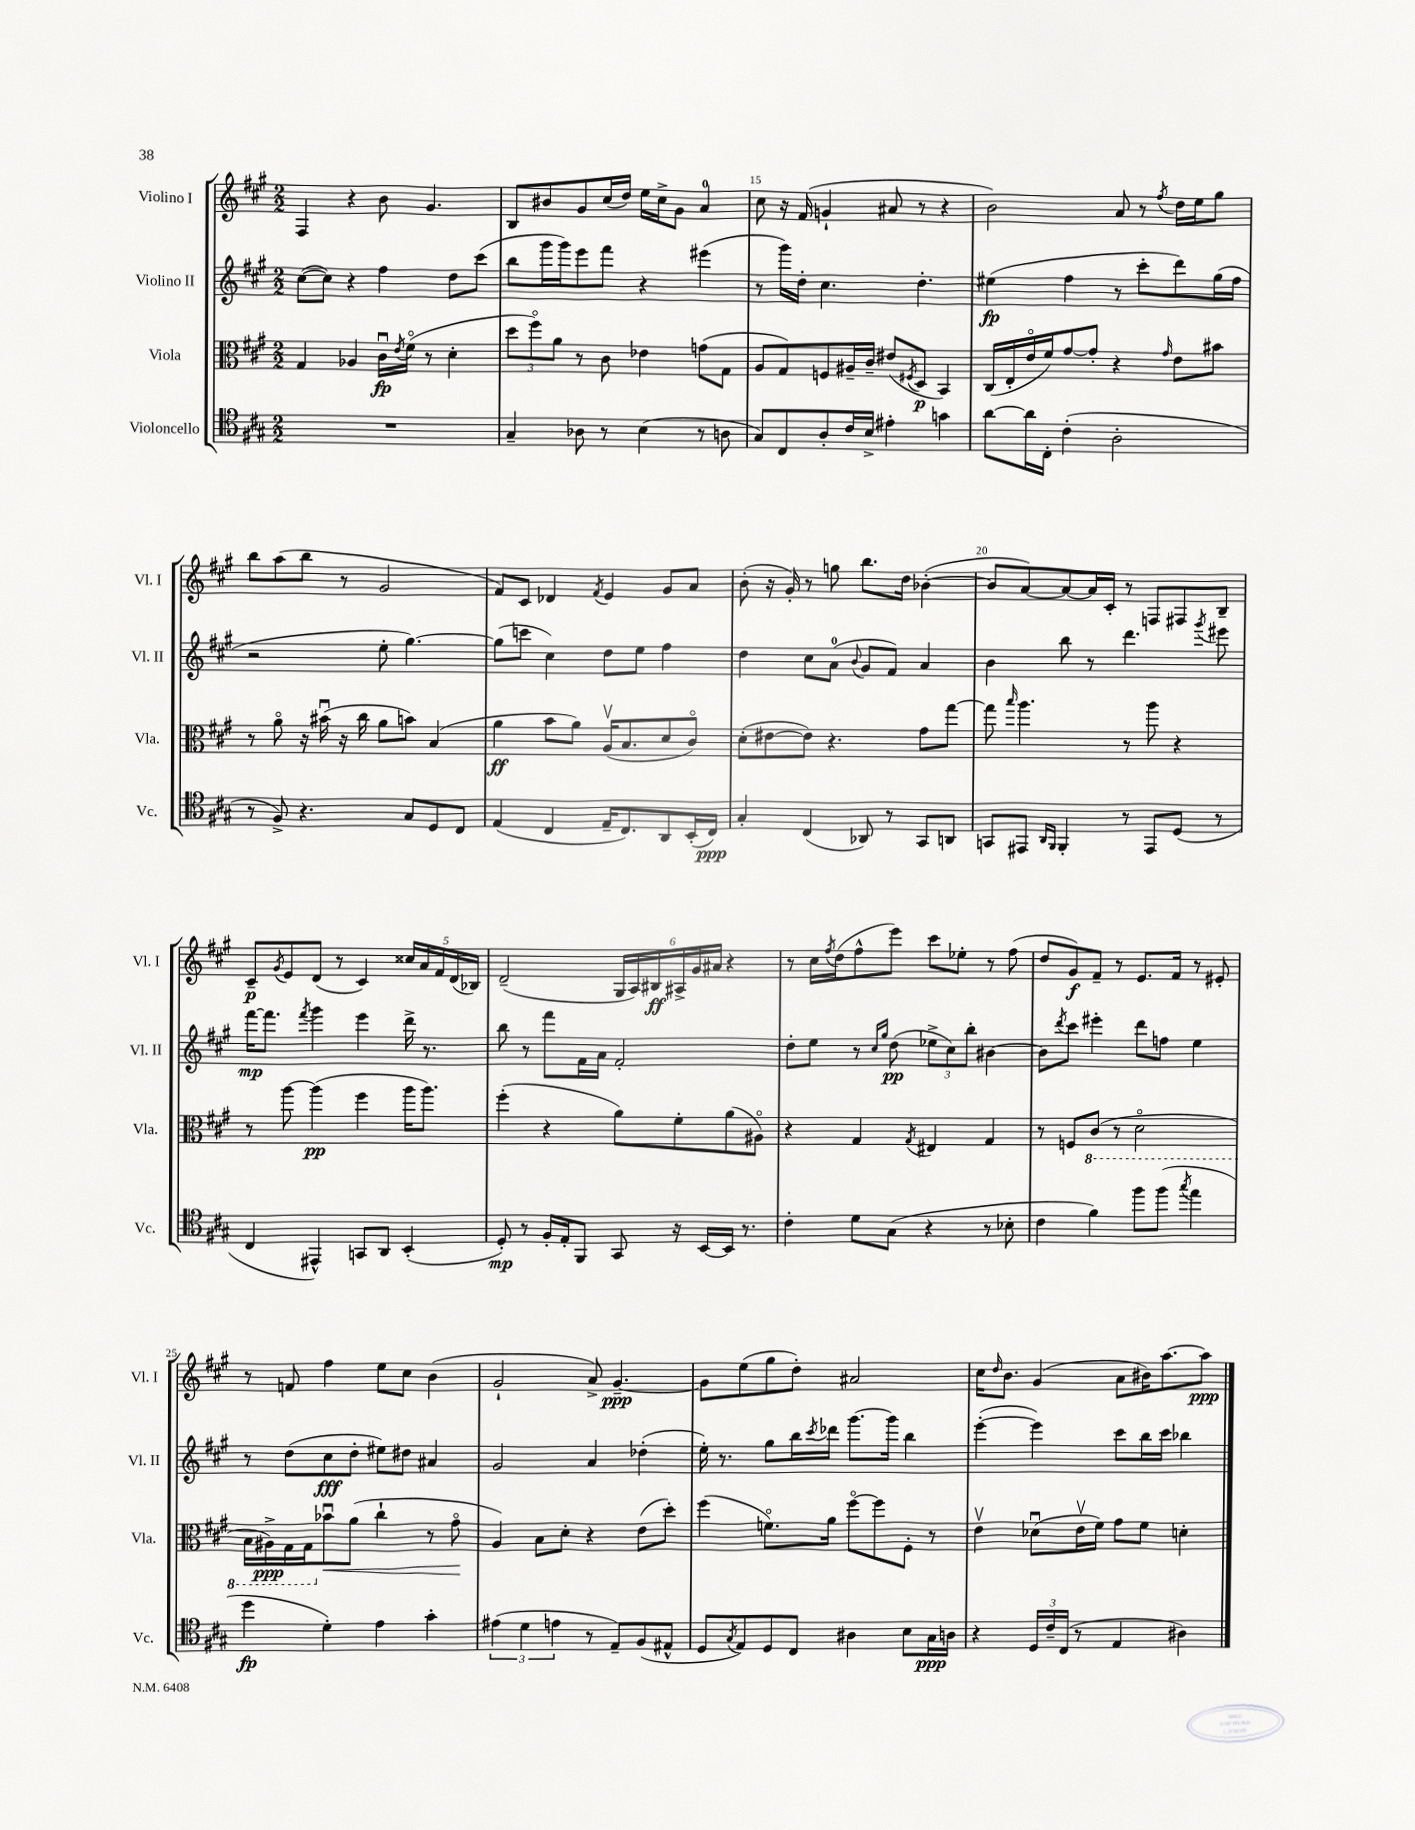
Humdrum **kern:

**kern	**dynam	**kern	**dynam	**kern	**dynam	**kern	**dynam
*part4	*part4	*part3	*part3	*part2	*part2	*part1	*part1
*staff4	*staff4	*staff3	*staff3	*staff2	*staff2	*staff1	*staff1
*I"Violoncello	*	*I"Viola	*	*I"Violino II	*	*I"Violino I	*
*I'Vc.	*	*I'Vla.	*	*I'Vl. II	*	*I'Vl. I	*
*clefC4	*	*clefC3	*	*clefG2	*	*clefG2	*
*k[f#c#g#]	*	*k[f#c#g#]	*	*k[f#c#g#]	*	*k[f#c#g#]	*
*M2/2	*	*M2/2	*	*M2/2	*	*M2/2	*
=13	=13	=13	=13	=13	=13	=13	=13
1r	.	4G#/	.	([8cc#\L	.	4F#/	.
.	.	.	.	8cc#\J])	.	.	.
.	.	4A-X/	.	4r	.	4r	.
.	.	16c#u\LL	fp	4ff#\	.	8b\	.
.	.	8qe/	.	.	.	.	.
.	.	(16f#\JJ	.	.	.	.	.
.	.	8r	.	.	.	4.g#/	.
.	.	4d'\	.	8dd\L	.	.	.
.	.	.	.	(8ccc#\J	.	.	.
=14	=14	=14	=14	=14	=14	=14	=14
4G#~/	.	12dd\L	.	8bb\L	.	8B/L	.
.	.	12ff#\)	.	.	.	.	.
.	.	.	.	16ggg#\L	.	8b#X/	.
.	.	12a\J	.	.	.	.	.
.	.	.	.	16ggg#\J)	.	.	.
8A-X\	.	8r	.	8eee\	.	8g#/	.
8r	.	8c#\	.	8fff#\J	.	(16cc#/L	.
.	.	.	.	.	.	16dd/JJ)	.
(4B\	.	4e-X\	.	4r	.	16ee\LL	.
.	.	.	.	.	.	16cc#^\J	.
.	.	.	.	.	.	8g#\J	.
8r	.	(8gn\L	.	(4eee#X\	.	4a/	.
8An\	.	8G#\J	.	.	.	.	.
=15	=15	=15	=15	=15	=15	=15	=15
8G#/L)	.	8A/L	.	8r	.	8cc#\	.
8C#/	.	8G#/)	.	16ggg#\LL)	.	16r	.
.	.	.	.	16dd'\JJ	.	(16f#/	.
8A'/	.	8Fn/	.	4.cc#\	.	4gn`/	.
16c#/L	.	16A#X~/L	.	.	.	.	.
16B^/JJ	.	16c#~/JJ	.	.	.	.	.
4e#X'\	.	(8e#X/L	.	.	.	8a#X/	.
.	.	8qF#X/	.	.	.	.	.
.	.	8D/J	p	4.dd'\	.	8r	.
4gn\	.	4BB/)	.	.	.	4r	.
=16	=16	=16	=16	=16	=16	=16	=16
[8a\L	.	(16C#/LL	.	(4ee#X\	fp	2b\)	.
.	.	16E'/	.	.	.	.	.
16a\L]	.	16e/	.	.	.	.	.
16C#'\JJ	.	16f#/J)	.	.	.	.	.
(4c#'\	.	[8g#/	.	4ff#\	.	.	.
.	.	8g#'/J]	.	.	.	.	.
2A'\	.	4r	.	8r	.	8a/	.
.	.	.	.	8ccc#'\L	.	8r	.
.	.	16qqg#/	.	.	.	8qff#/	.
.	.	8e\L	.	8ddd\)	.	16dd\LL	.
.	.	.	.	.	.	16ee\J	.
.	.	8b#X\J	.	(16gg#\L	.	8gg#\J	.
.	.	.	.	16ff#\JJ	.	.	.
!!LO:LB:g=z
=17	=17	=17	=17	=17	=17	=17	=17
8r	.	8r	.	2r	.	8bb\L	.
8F#^/)	.	8a\	.	.	.	(8aa\	.
4.r	.	16r	.	.	.	8bb\J	.
.	.	(16b#Xu\	.	.	.	.	.
.	.	16r	.	.	.	8r	.
.	.	16cc#\	.	.	.	.	.
.	.	8a\L	.	8ee'\	.	2g#/	.
8G#/L	.	8bn\J)	.	[4.gg#\)	.	.	.
8D/	.	(4B/	.	.	.	.	.
8C#/J	.	.	.	.	.	.	.
=18	=18	=18	=18	=18	=18	=18	=18
(4E/	.	4a\	ff	(8gg#\L]	.	8f#/L)	.
.	.	.	.	8cccn\J	.	8c#/J	.
4C#/	.	8b\L	.	4cc#\)	.	4d-X/	.
.	.	8a\J)	.	.	.	.	.
.	.	.	.	.	.	8qf#/	.
16E~/KL	.	(16Av/KL	.	8dd\L	.	4e/	.
8.C#/)	.	8.B/	.	.	.	.	.
.	.	.	.	8ee\J	.	.	.
8AA/	.	8d/	.	4ff#\	.	8g#/L	.
(16BB'/L	.	8c#/J)	.	.	.	8a/J	.
16C#/JJ)	ppp	.	.	.	.	.	.
=19	=19	=19	=19	=19	=19	=19	=19
4G#'/	.	(8d'\L	.	4dd\	.	(8b'\	.
.	.	[8e#X\	.	.	.	16r	.
.	.	.	.	.	.	16g#'/)	.
(4C#/	.	8e#\J])	.	8cc#\L	.	8r	.
.	.	4.r	.	(8a\J	.	8ggn\	.
.	.	.	.	8qqb/	.	.	.
8AA-X/)	.	.	.	8g#/L	.	8.bb\L	.
8r	.	.	.	8f#/J)	.	.	.
.	.	.	.	.	.	16dd\Jk	.
8GG#/L	.	8g#\L	.	4a/	.	([4b-X'\	.
8AAn/J	.	[8gg#\J	.	.	.	.	.
=20	=20	=20	=20	=20	=20	=20	=20
8GGn/L	.	8gg#\]	.	4b\	.	8b-/L]	.
.	.	16qqbb/	.	.	.	.	.
8EE#X/J	.	4.aa\	.	.	.	[8a/)	.
16qqAA/LL	.	.	.	.	.	.	.
16qqFF#/JJ	.	.	.	.	.	.	.
4FF#'/	.	.	.	8bb\	.	8a/_	.
.	.	.	.	8r	.	16a/L]	.
.	.	.	.	.	.	16c#'/JJ	.
8r	.	8r	.	4.ddd\	.	8r	.
8EE#/L	.	8aa\	.	.	.	8Fn/L	.
(8D/J	.	4r	.	.	.	8F#X/	.
.	.	.	.	8qggg#/	.	.	.
8r	.	.	.	8eee#X\	.	8B~/J	.
!!LO:LB:g=z
=21	=21	=21	=21	=21	=21	=21	=21
4C#/	.	8r	.	[16fff#\KL	mp	8c#~/L	p
.	.	.	.	8.fff#\J]	.	.	.
.	.	.	.	.	.	8qg#/	.
.	.	[8aa\	.	.	.	8e/	.
.	.	.	.	8qfff#/	.	.	.
4EE#X^^/)	.	(4aa\]	pp	4ggg#\	.	(8d/J	.
.	.	.	.	.	.	8r	.
8GGn/L	.	4ff#\	.	4eee\	.	4c#/)	.
8AA/J	.	.	.	.	.	.	.
(4BB'/	.	16aa\KL	.	16ddd^\	.	20cc##X/LL	.
.	.	.	.	.	.	20a/	.
.	.	8.aa\J)	.	8.r	.	.	.
.	.	.	.	.	.	20f#/	.
.	.	.	.	.	.	(20d/	.
.	.	.	.	.	.	20B-X/JJ)	.
=22	=22	=22	=22	=22	=22	=22	=22
8D'/)	mp	(4ff#'\	.	8bb\	.	(2d~/	.
8r	.	.	.	8r	.	.	.
16F#'/LL	.	4r	.	8fff#\L	.	.	.
16E'/J	.	.	.	.	.	.	.
8FF#/J	.	.	.	16f#\L	.	.	.
.	.	.	.	16a\JJ	.	.	.
8GG#/	.	8a\L)	.	2f#'/	.	24G#/LL	.
.	.	.	.	.	.	24A/)	.
.	.	.	.	.	.	24B#X/	ff
16r	.	8f#'\	.	.	.	24A#X^/	.
.	.	.	.	.	.	24g#/	.
[16BB/LL	.	.	.	.	.	.	.
.	.	.	.	.	.	24a#X/JJ	.
16BB/JJ]	.	(8a\	.	.	.	4r	.
8.r	.	.	.	.	.	.	.
.	.	8A#X\J)	.	.	.	.	.
=23	=23	=23	=23	=23	=23	=23	=23
4c#'\	.	4r	.	8dd'\L	.	8r	.
.	.	.	.	8ee\J	.	16cc#\LL	.
.	.	.	.	.	.	8qff#/	.
.	.	.	.	.	.	(16dd\J	.
8d\L	.	4G#/	.	8r	.	8ff#^^\	.
.	.	.	.	16qqcc#/LL	.	.	.
.	.	.	.	16qqgg#/JJ	.	.	.
(8G#\J	.	.	.	(8dd\	pp	8eee\J)	.
.	.	8qG#/	.	.	.	.	.
4r	.	4E#X/	.	12ee-X^\L	.	8ccc#\L	.
.	.	.	.	12cc#\)	.	.	.
.	.	.	.	.	.	8ee-X'\J	.
.	.	.	.	12bb'\J	.	.	.
8r	.	4G#/	.	[4b#X\	.	8r	.
8B-X'\	.	.	.	.	.	(8ff#\	.
=24	=24	=24	=24	=24	=24	=24	=24
4c#\	.	8r	.	8b#\L]	.	8dd/L	.
.	.	.	.	8qddd/	.	.	.
.	.	8Fn/L	.	8ccc#\J	.	8g#/)	f
*	*	*8ba	*	*	*	*	*
4f#\)	.	(8C#/J	.	4eee#X'\	.	8f#~/J	.
.	.	8r	.	.	.	8r	.
8ff#\L	.	2D\	.	8ddd\L	.	8.e/L	.
(8ff#\J	.	.	.	8ffn\J	.	.	.
.	.	.	.	.	.	16f#/Jk	.
8qgg#/	.	.	.	.	.	.	.
4ee\	.	.	.	4ee\	.	8r	.
.	.	.	.	.	.	8e#X'/	.
!!LO:LB:g=z
=25	=25	=25	=25	=25	=25	=25	=25
4dd\	fp	16BB\LL	.	8r	.	8r	.
.	.	16AA#X^\)	ppp	.	.	.	.
.	.	16GG#\	.	(8dd\L	.	8fn/	.
.	.	16GG#\J	.	.	.	.	.
*	*	*X8ba	*	*	*	*	*
!	!	!	!LO:HP:b	!	!	!	!
4d'\)	.	8b-Xu\	<	8cc#\	fff	4ff#\	.
.	.	(8a\J	.	8dd'\J	.	.	.
4e\	.	4cc#`\	.	8ee#X\L)	.	8ee\L	.
.	.	.	.	8dd#X\J	.	8cc#\J	.
4g#'\	.	8r	.	4a#X/	.	(4b\	.
.	.	8g#\	.	.	.	.	.
.	.	.	[	.	.	.	.
=26	=26	=26	=26	=26	=26	=26	=26
(6e#X\	.	4A/)	.	2g#/	.	2g#`/	.
6d\	.	.	.	.	.	.	.
.	.	8B\L	.	.	.	.	.
6en\	.	.	.	.	.	.	.
.	.	8d'\J	.	.	.	.	.
8r	.	4r	.	4a/	.	8a^/)	.
8E~/L)	.	.	.	.	.	[4.g#~/	ppp
(8F#/	.	(8e\L	.	(4dd-X'\	.	.	.
8E#X^^/J	.	8dd'\J)	.	.	.	.	.
=27	=27	=27	=27	=27	=27	=27	=27
8D/L	.	(4ff#\	.	16ee'\)	.	8g#\L]	.
.	.	.	.	8.r	.	.	.
8qG#/	.	.	.	.	.	.	.
8E/)	.	.	.	.	.	(8ee\	.
8D/	.	8.fn\L)	.	8gg#\L	.	8gg#\	.
8C#/J	.	.	.	16bb\L	.	8dd'\J)	.
.	.	.	.	8qccc#/	.	.	.
.	.	16a\Jk	.	16ddd-X\JJ	.	.	.
4A#X\	.	[8ff#\L	.	[8.ggg#\L	.	2a#X/	.
.	.	8ff#\]	.	.	.	.	.
.	.	.	.	16ggg#\Jk]	.	.	.
8B\L	.	8F#'\J	.	4bb\	.	.	.
16G#\L	ppp	8r	.	.	.	.	.
16An\JJ	.	.	.	.	.	.	.
=28	=28	=28	=28	=28	=28	=28	=28
4r	.	4ev\	.	([4eee'\	.	16cc#\KL	.
.	.	.	.	.	.	16qqdd/	.
.	.	.	.	.	.	8.b\J	.
24D/LL	.	(8d-Xu\L	.	4eee\])	.	(4g#/	.
24c#~/	.	.	.	.	.	.	.
(24C#/JJ	.	.	.	.	.	.	.
8r	.	16ev\L	.	.	.	.	.
.	.	16f#\JJ)	.	.	.	.	.
4E/	.	8g#\L	.	8ccc#\L	.	8a\L	.
.	.	8f#\J	.	16bb\L	.	16b#X\K)	.
.	.	.	.	16ccc#\JJ	.	[8.aa\	.
4A#X\)	.	4dn'\	.	4bb-X\	.	.	.
.	.	.	.	.	.	8aa\J]	ppp
==	==	==	==	==	==	==	==
*-	*-	*-	*-	*-	*-	*-	*-
